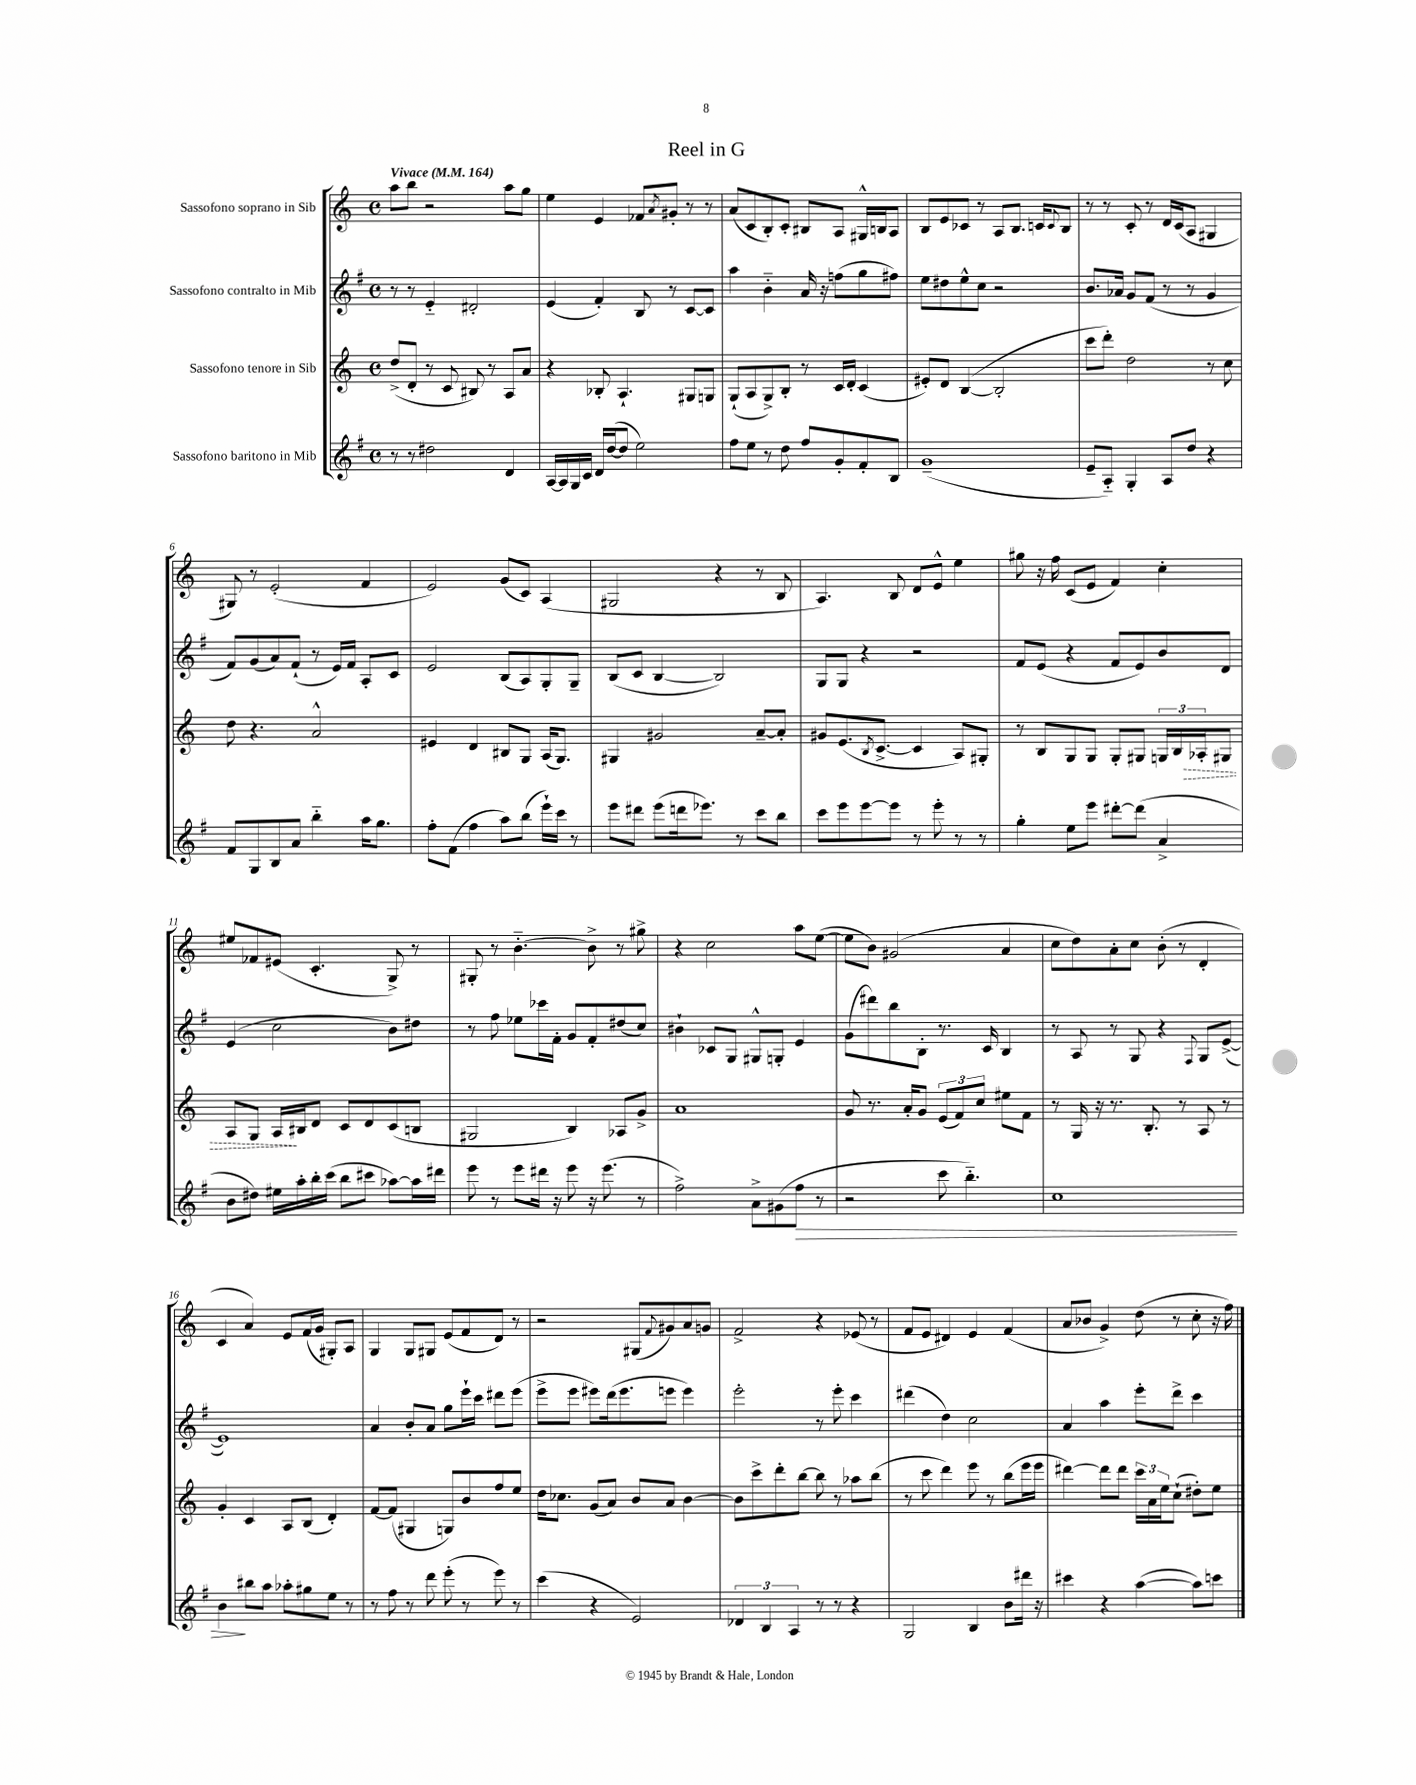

**kern	**dynam	**kern	**dynam	**kern	**kern
*part4	*part4	*part3	*part3	*part2	*part1
*staff4	*staff4	*staff3	*staff3	*staff2	*staff1
*I"Sassofono baritono in Mib	*	*I"Sassofono tenore in Sib	*	*I"Sassofono contralto in Mib	*I"Sassofono soprano in Sib
*clefG2	*	*clefG2	*	*clefG2	*clefG2
*k[f#]	*	*k[]	*	*k[f#]	*k[]
*M4/4	*	*M4/4	*	*M4/4	*M4/4
*met(c)	*	*met(c)	*	*met(c)	*met(c)
*MM164	*	*MM164	*	*MM164	*MM164
=1	=1	=1	=1	=1	=1
!	!	!	!	!	!LO:TX:a:B:t=Vivace
8r	.	(8dd^/L	.	8r	8aa\L
8r	.	8d'/J	.	8r	8bb\J
2dd#X\	.	8r	.	4e/	2r
.	.	8c/	.	.	.
.	.	8B#X/)	.	2d#X'/	.
.	.	8r	.	.	.
4d/	.	8A/L	.	.	8aa\L
.	.	8a/J	.	.	8gg\J
=2	=2	=2	=2	=2	=2
[16A/LL	.	4r	.	(4e/	4ee\
16A/]	.	.	.	.	.
16G/	.	.	.	.	.
16c/JJ	.	.	.	.	.
16d/LL	.	8B-X'/	.	4f#'/)	4e/
([16dd/J	.	.	.	.	.
8dd/J]	.	4.A`/	.	.	.
2ee\)	.	.	.	8B/	8f-X/L
.	.	.	.	.	8qa/
.	.	.	.	8r	8g#X'/J
.	.	8G#X/L	.	[8c/L	8r
.	.	8Gn/J	.	8c/J]	8r
=3	=3	=3	=3	=3	=3
8ff#\L	.	(8G`/L	.	4aa\	(8a/L
8ee\J	.	8A/	.	.	8c/
8r	.	8G^/)	.	4b\	8B'/)
8dd\	.	8B'/J	.	.	8c'/J
8ff#/L	.	8r	.	16a/	8B#X/L
.	.	.	.	16r	.
8g'/	.	16c/LL	.	(8ffn\L	8A/J
.	.	16d'/JJ	.	.	.
8f#'/	.	(4c/	.	8gg\	16G#X^^/LL
.	.	.	.	.	16Bn/J
8B/J	.	.	.	8ff#X\J)	8A/J
=4	=4	=4	=4	=4	=4
(1g~	.	8e#X'/L)	.	8ee\L	8B/L
.	.	8d/J	.	8dd#X\	8e/
.	.	([4B/	.	8ee^^\	8c-X/J
.	.	.	.	8cc\J	8r
.	.	2B'/]	.	2r	8A/L
.	.	.	.	.	8.B/J
.	.	.	.	.	16cn/KL
.	.	.	.	.	8qqc/
.	.	.	.	.	8B/J
=5	=5	=5	=5	=5	=5
8e~/L	.	8ccc\L	.	8.b/L	8r
8A/J)	.	8ddd'\J)	.	.	8r
.	.	.	.	16a-X/Jk	.
4G'/	.	2dd\	.	8g/L	8c'/
.	.	.	.	(8f#/J	8r
8A/L	.	.	.	8r	16d/LL
.	.	.	.	.	(16c/J
8dd/J	.	.	.	8r	8A/J
4r	.	8r	.	4g/	4G#X/
.	.	8cc\	.	.	.
!!LO:LB:g=z
=6	=6	=6	=6	=6	=6
8f#/L	.	8dd\	.	8f#/L)	8G#X/)
8G/	.	4.r	.	(8g/	8r
8B/	.	.	.	8a/)	(2e'/
8a/J	.	.	.	(8f#`/J	.
4bb\	.	2a^^/	.	8r	.
.	.	.	.	16e/LL)	.
.	.	.	.	16f#/JJ	.
16aa\KL	.	.	.	8A'/L	4f/
8.gg\J	.	.	.	.	.
.	.	.	.	8c/J	.
=7	=7	=7	=7	=7	=7
8ff#'\L	.	4e#X/	.	2e/	2e/)
(8f#\J	.	.	.	.	.
4ff#\	.	4d/	.	.	.
8aa\L)	.	8B#X/L	.	(8B/L	(8g/L
(8bb\J	.	8G/J	.	8A/)	8c/J)
16eee`\LL)	.	(16A/KL	.	8G'/	(4A/
16ccc\JJ	.	8.G/J)	.	.	.
8r	.	.	.	8G~/J	.
=8	=8	=8	=8	=8	=8
8eee\L	.	4G#X/	.	(8B/L	2G#X/
8ddd#X\J	.	.	.	8c/J	.
(8eee\L	.	2g#X/	.	[4B/	.
16dddn\k	.	.	.	.	.
8.eee-X\J)	.	.	.	.	.
.	.	.	.	2B/])	4r
8r	.	.	.	.	.
8ccc\L	.	[8a~/L	.	.	8r
8bb\J	.	8a'/J]	.	.	8B/
=9	=9	=9	=9	=9	=9
8ccc\L	.	8g#X/L	.	8G/L	4.A/)
8eee\	.	(8.e/	.	8G/J	.
[8eee\	.	.	.	4r	.
.	.	8qB/	.	.	.
.	.	[8.c^/J	.	.	.
8eee\J]	.	.	.	.	8B/
8r	.	4c/]	.	2r	8d/L
8eee'\	.	.	.	.	8e^^/J
8r	.	8A/L)	.	.	4ee\
8r	.	8G#X'/J	.	.	.
=10	=10	=10	=10	=10	=10
4gg'\	.	8r	.	8f#/L	8gg#X\
.	.	8B/L	.	(8e/J	16r
.	.	.	.	.	16ff\
8ee\L	.	8G/	.	4r	(8c/L
8eee\J	.	8G/J	.	.	8e/J
[8ddd#X'\L	.	8G'/L	.	8f#/L	4f/)
(8ddd#\J]	.	8G#X/J	.	8e/)	.
4a^/	.	24Gn/LL	.	8b/	4cc'\
.	.	24B/	.	.	.
!	!	!	!LO:HP:b	!	!
.	.	24A-X'/J	>	.	.
.	.	8G#X/J	.	8d/J	.
!!LO:LB:g=z
=11	=11	=11	=11	=11	=11
8b\L	.	8A/L	.	(4e/	8ee#X/L
8dd#X\J)	.	8G/J	.	.	8f-X/
16ee#X\LL	.	16A/LL	.	2cc\	(8e#X/J
16aa'\	.	16B#X/J	]	.	.
16bb'\	.	8d/J	.	.	4.c'/
(16ccc\JJ	.	.	.	.	.
8bb\L	.	8c/L	.	.	.
8ccc#X\J	.	8d/	.	.	.
[8aa-X\L)	.	(8c/	.	8b\L)	8G^/)
16aa-\L]	.	8Bn/J	.	8dd#X\J	8r
16ddd#X\JJ	.	.	.	.	.
=12	=12	=12	=12	=12	=12
8eee\	.	2G#X/	.	8r	8G#X'/
8r	.	.	.	8ff#\	8r
8eee\L	.	.	.	8ee-X\L	[4.b\
16ddd#X\Jk	.	.	.	16ccc-X\L	.
16r	.	.	.	16f#'\JJ	.
8eee\	.	4B/)	.	8g/L	.
16r	.	.	.	8f#'/	8b^\]
(8.eee\	.	.	.	.	.
.	.	8A-X/L	.	(8dd#X/	8r
8r	.	8g^/J	.	8cc/J)	8gg#X^\
=13	=13	=13	=13	=13	=13
2ff#^\)	.	1a	.	4b#X`\	4r
.	.	.	.	8c-X/L	2cc\
.	.	.	.	8G/J	.
8a^\L	.	.	.	8G#X^^/L	.
(8g#X\	.	.	.	8Gn'/J	.
!	!LO:HP:b	!	!	!	!
8ff#\J	>	.	.	4e/	8aa\L
8r	.	.	.	.	([8ee\J
=14	=14	=14	=14	=14	=14
2r	.	8g/	.	(8g\L	8ee\L]
.	.	8.r	.	8ddd#X\)	8b\J)
.	.	.	.	8bb\	(2g#X/
.	.	16a'/KL	.	.	.
.	.	8g/J	.	8B'\J	.
8ccc\	.	(12e/L	.	8.r	.
.	.	12f/)	.	.	.
4.bb\)	.	.	.	.	.
.	.	12cc/J	.	.	.
.	.	.	.	16c/	.
.	.	8ee#X\L	.	4B/	4a/
.	.	8f\J	.	.	.
=15	=15	=15	=15	=15	=15
1cc	.	8r	.	8r	8cc\L
.	.	16G/	.	8A/	8dd\)
.	.	16r	.	.	.
.	.	8.r	.	8r	8a'\
.	.	.	.	8G/	8cc\J
.	.	8.B'/	.	.	.
.	.	.	.	4r	(8b'\
.	.	8r	.	.	8r
.	.	.	.	8qqF#/	.
.	.	8A/	.	8G/L	4d'/
.	.	8r	.	([8e^/J	.
!!LO:LB:g=z
=16	=16	=16	=16	=16	=16
4b\	.	4g'/	.	1e])	4c/
8bb#X\L	]	4c/	.	.	4a/)
8aa\J	.	.	.	.	.
8aa-X'\L	.	8A/L	.	.	8e/L
8gg#X\	.	(8B/J	.	.	(16f/L
.	.	.	.	.	16g/JJ
8ee\J	.	4d'/)	.	.	8G#X'/L)
8r	.	.	.	.	8A/J
=17	=17	=17	=17	=17	=17
8r	.	[8f/L	.	4a/	4G/
8ff#\	.	(8f/J]	.	.	.
8r	.	4G#X/	.	8b'/L	8G/L
8ddd\	.	.	.	8a/J	8G#X/J
(8eee'\	.	8Gn/L)	.	8gg\L	(8e/L
8r	.	8b/	.	16eee`\L	8f/
.	.	.	.	16ccc\JJ	.
8eee\)	.	8ff/	.	8ddd#X\L	8d/J)
8r	.	8ee/J	.	(8eee\J	8r
=18	=18	=18	=18	=18	=18
(4ccc\	.	16dd\KL	.	8eee^\L	2r
.	.	8.cc-X\J	.	.	.
.	.	.	.	8eee\J	.
4r	.	(8g/L	.	8eee#X\L)	.
.	.	8a/J)	.	(16ddd\k	.
.	.	.	.	8.eee#\	.
2e/)	.	8b/L	.	.	(8G#X/L
.	.	.	.	.	8qqf/
.	.	8a/J	.	8eeen\J	8g#X/)
.	.	[4b\	.	4eee\)	8a/
.	.	.	.	.	8gn/J
=19	=19	=19	=19	=19	=19
6d-X/	.	8b\L]	.	2eee'\	2f^/
.	.	8ccc^\	.	.	.
6B/	.	.	.	.	.
.	.	8ddd'\	.	.	.
6A/	.	.	.	.	.
.	.	[8bb\J	.	.	.
8r	.	8bb\]	.	8r	4r
8r	.	8r	.	8eee'\	.
4r	.	8aa-X\L	.	4ccc\	(8e-X/
.	.	(8bb\J	.	.	8r
=20	=20	=20	=20	=20	=20
2G/	.	8r	.	(4ddd#X\	8f/L
.	.	8ccc\	.	.	8e/J
.	.	4ddd\)	.	4dd\)	4d#X/)
4B/	.	8eee\	.	2cc\	4e/
.	.	8r	.	.	.
8b\L	.	(8bb\L	.	.	(4f/
16ddd#X\Jk	.	16eee\L	.	.	.
16r	.	16eee\JJ	.	.	.
=21	=21	=21	=21	=21	=21
4ccc#X\	.	[4ddd#X\)	.	4a/	8a/L
.	.	.	.	.	8b-X/J
4r	.	8ddd#\L]	.	4aa\	4g^/)
.	.	8ddd#\J	.	.	.
([4aa\	.	24ccc\LL	.	8eee'\L	(8dd\
.	.	24a\	.	.	.
.	.	24ee\J	.	.	.
.	.	(8cc`\J	.	8ddd^\J	8r
8aa\L])	.	8dd#X'\L)	.	4ccc\	8cc'\
8cccn\J	.	8ee\J	.	.	16r
.	.	.	.	.	16ff\)
==	==	==	==	==	==
*-	*-	*-	*-	*-	*-
